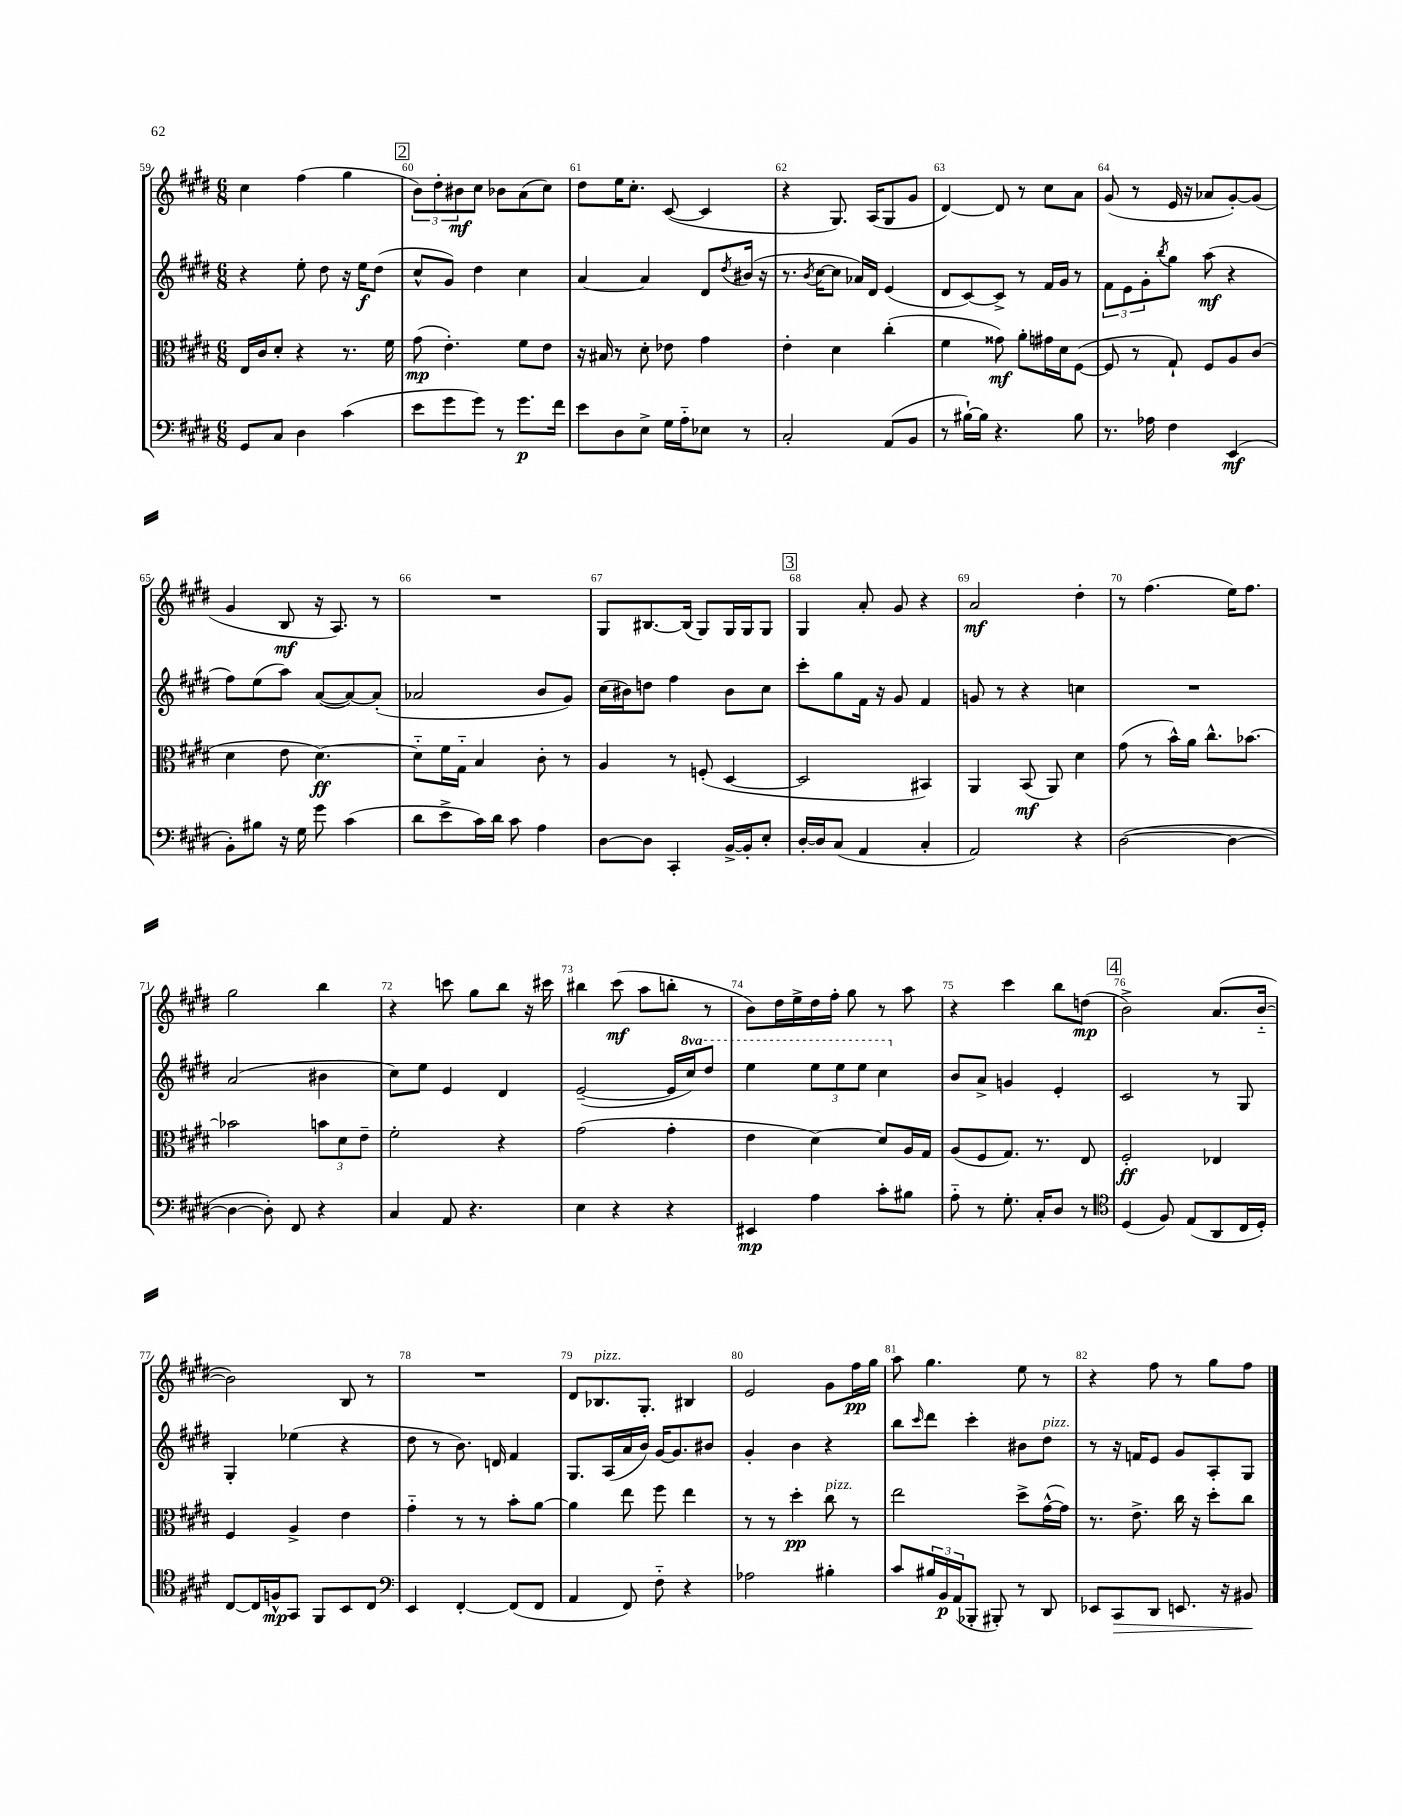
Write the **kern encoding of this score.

**kern	**dynam	**kern	**dynam	**kern	**dynam	**kern	**dynam
*part4	*part4	*part3	*part3	*part2	*part2	*part1	*part1
*staff4	*staff4	*staff3	*staff3	*staff2	*staff2	*staff1	*staff1
*clefF4	*	*clefC3	*	*clefG2	*	*clefG2	*
*k[f#c#g#d#]	*	*k[f#c#g#d#]	*	*k[f#c#g#d#]	*	*k[f#c#g#d#]	*
*M6/8	*	*M6/8	*	*M6/8	*	*M6/8	*
=59	=59	=59	=59	=59	=59	=59	=59
8GG#/L	.	16E/LL	.	4r	.	4cc#\	.
.	.	16c#/J	.	.	.	.	.
8C#/J	.	8d#'/J	.	.	.	.	.
4D#\	.	4r	.	8ee'\	.	(4ff#\	.
.	.	.	.	8dd#\	.	.	.
(4c#\	.	8.r	.	16r	.	4gg#\	.
.	.	.	.	16ee\KL	f	.	.
.	.	.	.	(8dd#\J	.	.	.
.	.	16f#\	.	.	.	.	.
!!LO:REH:place=s1:t=2
=60	=60	=60	=60	=60	=60	=60	=60
8e\L	.	(8g#\	mp	8cc#^^/L	.	12b\L)	.
.	.	.	.	.	.	12dd#'\	.
8g#\	.	4.e'\)	.	8g#/J)	.	.	.
.	.	.	.	.	.	12b#X\	mf
8g#\J)	.	.	.	4dd#\	.	8cc#\J	.
8r	.	.	.	.	.	8b-X\L	.
8.g#\L	p	8f#\L	.	4cc#\	.	(8a\	.
.	.	8e\J	.	.	.	8cc#\J)	.
16f#\Jk	.	.	.	.	.	.	.
=61	=61	=61	=61	=61	=61	=61	=61
8e\L	.	16r	.	[4a/	.	8dd#\L	.
.	.	16B#X/	.	.	.	.	.
8D#\	.	8r	.	.	.	16ee\K	.
.	.	.	.	.	.	8.cc#'\J	.
8E^\J	.	8d#'\	.	4a/]	.	.	.
16G#\LL	.	8e-X\	.	.	.	([8c#/	.
16A\J	.	.	.	.	.	.	.
8E-X\J	.	4g#\	.	8d#/L	.	4c#/]	.
.	.	.	.	8qdd#/	.	.	.
8r	.	.	.	(16b#X/Jk	.	.	.
.	.	.	.	16r	.	.	.
=62	=62	=62	=62	=62	=62	=62	=62
2C#'/	.	4e'\	.	8.r	.	4r	.
.	.	.	.	8qb/	.	.	.
.	.	.	.	[16cc#\KL	.	.	.
.	.	4d#\	.	8cc#\J]	.	8.G#/)	.
.	.	.	.	16a-X/LL)	.	.	.
.	.	.	.	16d#/JJ	.	(16A/KL	.
(8AA/L	.	(4cc#'\	.	(4e/	.	8G#/	.
8BB/J	.	.	.	.	.	8g#/J	.
=63	=63	=63	=63	=63	=63	=63	=63
8r	.	4f#\	.	8d#/L	.	[4d#/)	.
[16B#X`\LL)	.	.	.	[8c#/)	.	.	.
16B#\JJ]	.	.	.	.	.	.	.
4.r	.	8g##X\)	mf	8c#^/J]	.	8d#/]	.
.	.	8a'\L	.	8r	.	8r	.
.	.	16g#X\L	.	16f#/LL	.	8cc#\L	.
.	.	16d#\J	.	16g#/JJ	.	.	.
8B#\	.	([8F#\J	.	8r	.	8a\J	.
=64	=64	=64	=64	=64	=64	=64	=64
8.r	.	8F#/]	.	12f#\L	.	(8g#/	.
.	.	.	.	12e\	.	.	.
.	.	8r	.	.	.	8r	.
.	.	.	.	12g#'\	.	.	.
16A-X\	.	.	.	.	.	.	.
.	.	.	.	8qbb/	.	.	.
4F#\	.	8G#`/)	.	8gg#\J	.	16e/	.
.	.	.	.	.	.	16r	.
.	.	8F#/L	.	(8aa\	mf	8a-X/L	.
(4EE/	mf	8A/	.	4r	.	[8g#'/)	.
.	.	(8c#/J	.	.	.	(8g#/J]	.
!!LO:LB:g=z
=65	=65	=65	=65	=65	=65	=65	=65
8BB'\L)	.	4d#\	.	8ff#\L)	.	4g#/	.
8B#X\J	.	.	.	(8ee\	.	.	.
16r	.	8e\	.	8aa\J)	.	8B/	mf
16G#\	.	.	.	.	.	.	.
8g#\	.	[4.d#\)	ff	([8a/L	.	16r	.
.	.	.	.	.	.	8.A/)	.
(4c#\	.	.	.	8a/_)	.	.	.
.	.	.	.	(8a'/J]	.	8r	.
=66	=66	=66	=66	=66	=66	=66	=66
8d#\L	.	8d#\L]	.	2a-X/	.	2.r	.
8e^\	.	16f#\L	.	.	.	.	.
.	.	16G#\JJ	.	.	.	.	.
16c#\L)	.	4B/	.	.	.	.	.
16d#\JJ	.	.	.	.	.	.	.
8c#\	.	.	.	.	.	.	.
4A\	.	8c#'\	.	8b/L	.	.	.
.	.	8r	.	8g#/J)	.	.	.
=67	=67	=67	=67	=67	=67	=67	=67
[8D#\L	.	4A/	.	(16cc#\LL	.	8G#/L	.
.	.	.	.	16b#X\J)	.	.	.
8D#\J]	.	.	.	8ddn\J	.	[8.B#X/	.
4CC#'/	.	8r	.	4ff#\	.	.	.
.	.	.	.	.	.	(16B#/Jk]	.
.	.	(8Fn'/	.	.	.	8G#/L)	.
[16BB^/LL	.	[4D#/	.	8b#\L	.	16G#/L	.
16BB'/J]	.	.	.	.	.	16G#/J	.
8E'/J	.	.	.	8cc#\J	.	8G#/J	.
!!LO:REH:place=s1:t=3
=68	=68	=68	=68	=68	=68	=68	=68
[16D#'/LL	.	2D#/]	.	8ccc#'\L	.	4G#/	.
16D#/J]	.	.	.	.	.	.	.
(8C#/J	.	.	.	8gg#\	.	.	.
4AA/	.	.	.	16f#\Jk	.	8a'/	.
.	.	.	.	16r	.	.	.
.	.	.	.	8g#/	.	8g#/	.
4C#'/	.	4BB#X/)	.	4f#/	.	4r	.
=69	=69	=69	=69	=69	=69	=69	=69
2AA/)	.	4AA/	.	8gn/	.	2a/	mf
.	.	.	.	8r	.	.	.
.	.	(8BB/	mf	4r	.	.	.
.	.	8AA/)	.	.	.	.	.
4r	.	4d#\	.	4ccn\	.	4dd#'\	.
=70	=70	=70	=70	=70	=70	=70	=70
([2D#\	.	(8g#\	.	2.r	.	8r	.
.	.	8r	.	.	.	(4.ff#\	.
.	.	16b^^\LL)	.	.	.	.	.
.	.	16a\JJ	.	.	.	.	.
.	.	8.cc#^^\L	.	.	.	.	.
4D#\_	.	.	.	.	.	16ee\KL)	.
.	.	[8.b-X\J	.	.	.	8.ff#\J	.
!!LO:LB:g=z
=71	=71	=71	=71	=71	=71	=71	=71
4D#\_	.	2b-X\]	.	(2a/	.	2gg#\	.
8D#'\])	.	.	.	.	.	.	.
8FF#/	.	.	.	.	.	.	.
4r	.	12bn\L	.	4b#X\	.	4bb\	.
.	.	12d#\	.	.	.	.	.
.	.	12e~\J	.	.	.	.	.
=72	=72	=72	=72	=72	=72	=72	=72
4C#/	.	2f#'\	.	8cc#\L)	.	4r	.
.	.	.	.	8ee\J	.	.	.
8AA/	.	.	.	4e/	.	8cccn\	.
4.r	.	.	.	.	.	8gg#\L	.
.	.	4r	.	4d#/	.	8bb\J	.
.	.	.	.	.	.	16r	.
.	.	.	.	.	.	16ccc#X\	.
=73	=73	=73	=73	=73	=73	=73	=73
4E\	.	(2g#\	.	([2e~/	.	4bb#X\	.
4r	.	.	.	.	.	(8ccc#\	mf
.	.	.	.	.	.	8aa\L	.
4r	.	4g#'\	.	16e/LL]	.	8bbn'\J	.
*	*	*	*	*8va	*	*	*
.	.	.	.	16ccc#/J)	.	.	.
.	.	.	.	8ddd#/J	.	8r	.
=74	=74	=74	=74	=74	=74	=74	=74
4EE#X/	mp	4e\	.	4eee\	.	8b\L)	.
.	.	.	.	.	.	16dd#\L	.
.	.	.	.	.	.	16ee^\	.
4A\	.	[4d#\)	.	12eee\L	.	16dd#\	.
.	.	.	.	.	.	16ff#'\JJ	.
.	.	.	.	12eee\	.	.	.
.	.	.	.	.	.	8gg#\	.
.	.	.	.	12eee\J	.	.	.
8c#'\L	.	8d#/L]	.	4ccc#\	.	8r	.
8B#X\J	.	16A/L	.	.	.	8aa\	.
.	.	16G#/JJ	.	.	.	.	.
=75	=75	=75	=75	=75	=75	=75	=75
*	*	*	*	*X8va	*	*	*
8A\	.	(8A/L	.	8b/L	.	4r	.
8r	.	8F#/	.	8a^/J	.	.	.
8.G#'\	.	8.G#/J)	.	4gn/	.	4ccc#\	.
16C#'/KL	.	8.r	.	.	.	.	.
8D#/J	.	.	.	4e'/	.	8bb\L	.
8r	.	8E/	.	.	.	(8ddn\J	mp
!!LO:REH:place=s1:t=4
=76	=76	=76	=76	=76	=76	=76	=76
*clefC4	*	*	*	*	*	*	*
(4D#/	.	2F#'/	ff	2c#/	.	2b^\)	.
8F#/)	.	.	.	.	.	.	.
(8E/L	.	.	.	.	.	.	.
8AA/	.	4E-X/	.	8r	.	(8.a/L	.
16C#/L	.	.	.	8G#/	.	.	.
16D#'/JJ)	.	.	.	.	.	[16b/Jk	.
!!LO:LB:g=z
=77	=77	=77	=77	=77	=77	=77	=77
[8C#/L	.	4F#/	.	4G#'/	.	2b\])	.
16C#/L]	.	.	.	.	.	.	.
16Fn^^/J	mp	.	.	.	.	.	.
8GG#/J	.	4A^/	.	(4ee-X\	.	.	.
8FF#/L	.	.	.	.	.	.	.
8BB/	.	4e\	.	4r	.	8B/	.
8C#/J	.	.	.	.	.	8r	.
=78	=78	=78	=78	=78	=78	=78	=78
*clefF4	*	*	*	*	*	*	*
4EE/	.	4g#\	.	8dd#\	.	2.r	.
.	.	.	.	8r	.	.	.
[4FF#'/	.	8r	.	8.b\)	.	.	.
.	.	8r	.	.	.	.	.
.	.	.	.	16dn/	.	.	.
(8FF#/L]	.	8b'\L	.	4f#/	.	.	.
8FF#/J	.	[8a\J	.	.	.	.	.
=79	=79	=79	=79	=79	=79	=79	=79
4AA/	.	4a\]	.	8.G#/L	.	8d#/L	.
!	!	!	!	!	!	!LO:TX:a:i:t=pizz.	!
.	.	.	.	.	.	8.B-X/	.
.	.	.	.	(16A/L	.	.	.
8FF#/)	.	8ee\	.	16a/	.	.	.
.	.	.	.	16b/JJ)	.	8.G#'/J	.
8F#\	.	8ff#\	.	[16g#/KL	.	.	.
.	.	.	.	8.g#/]	.	.	.
4r	.	4ee\	.	.	.	4B#X/	.
.	.	.	.	8b#X/J	.	.	.
=80	=80	=80	=80	=80	=80	=80	=80
2A-X\	.	8r	.	4g#'/	.	2e/	.
.	.	8r	.	.	.	.	.
.	.	4dd#'\	pp	4b\	.	.	.
!	!	!LO:TX:a:i:t=pizz.	!	!	!	!	!
4B#X'\	.	8cc#\	.	4r	.	8g#\L	.
.	.	8r	.	.	.	16ff#\L	pp
.	.	.	.	.	.	16gg#\JJ	.
=81	=81	=81	=81	=81	=81	=81	=81
8c#/L	.	2ee\	.	8bb\L	.	8aa\	.
.	.	.	.	16qqccc#/	.	.	.
24B#X/L	.	.	.	8ddd#\J	.	4.gg#\	.
24BB/	p	.	.	.	.	.	.
(24AA/J	.	.	.	.	.	.	.
8BBB-X'/J	.	.	.	4ccc#'\	.	.	.
8BBB#X'/)	.	.	.	.	.	.	.
8r	.	8dd#^\L	.	8b#X\L	.	8ee\	.
!	!	!	!	!LO:TX:a:i:t=pizz.	!	!	!
8DD#/	.	([16g#^^\L	.	8dd#\J	.	8r	.
.	.	16g#\JJ])	.	.	.	.	.
=82	=82	=82	=82	=82	=82	=82	=82
8EE-X/L	.	8.r	.	8r	.	4r	.
!	!LO:HP:b	!	!	!	!	!	!
8CC#/	>	.	.	16r	.	.	.
.	.	8.e^\	.	16fn/KL	.	.	.
8DD#/J	.	.	.	8e/J	.	8ff#\	.
8.EEn/	.	16cc#\	.	8g#/L	.	8r	.
.	.	16r	.	.	.	.	.
.	.	8dd#'\L	.	8A'/	.	8gg#\L	.
16r	.	.	.	.	.	.	.
8BB#X/	.	8cc#\J	.	8G#/J	.	8ff#\J	.
.	]	.	.	.	.	.	.
==	==	==	==	==	==	==	==
*-	*-	*-	*-	*-	*-	*-	*-
